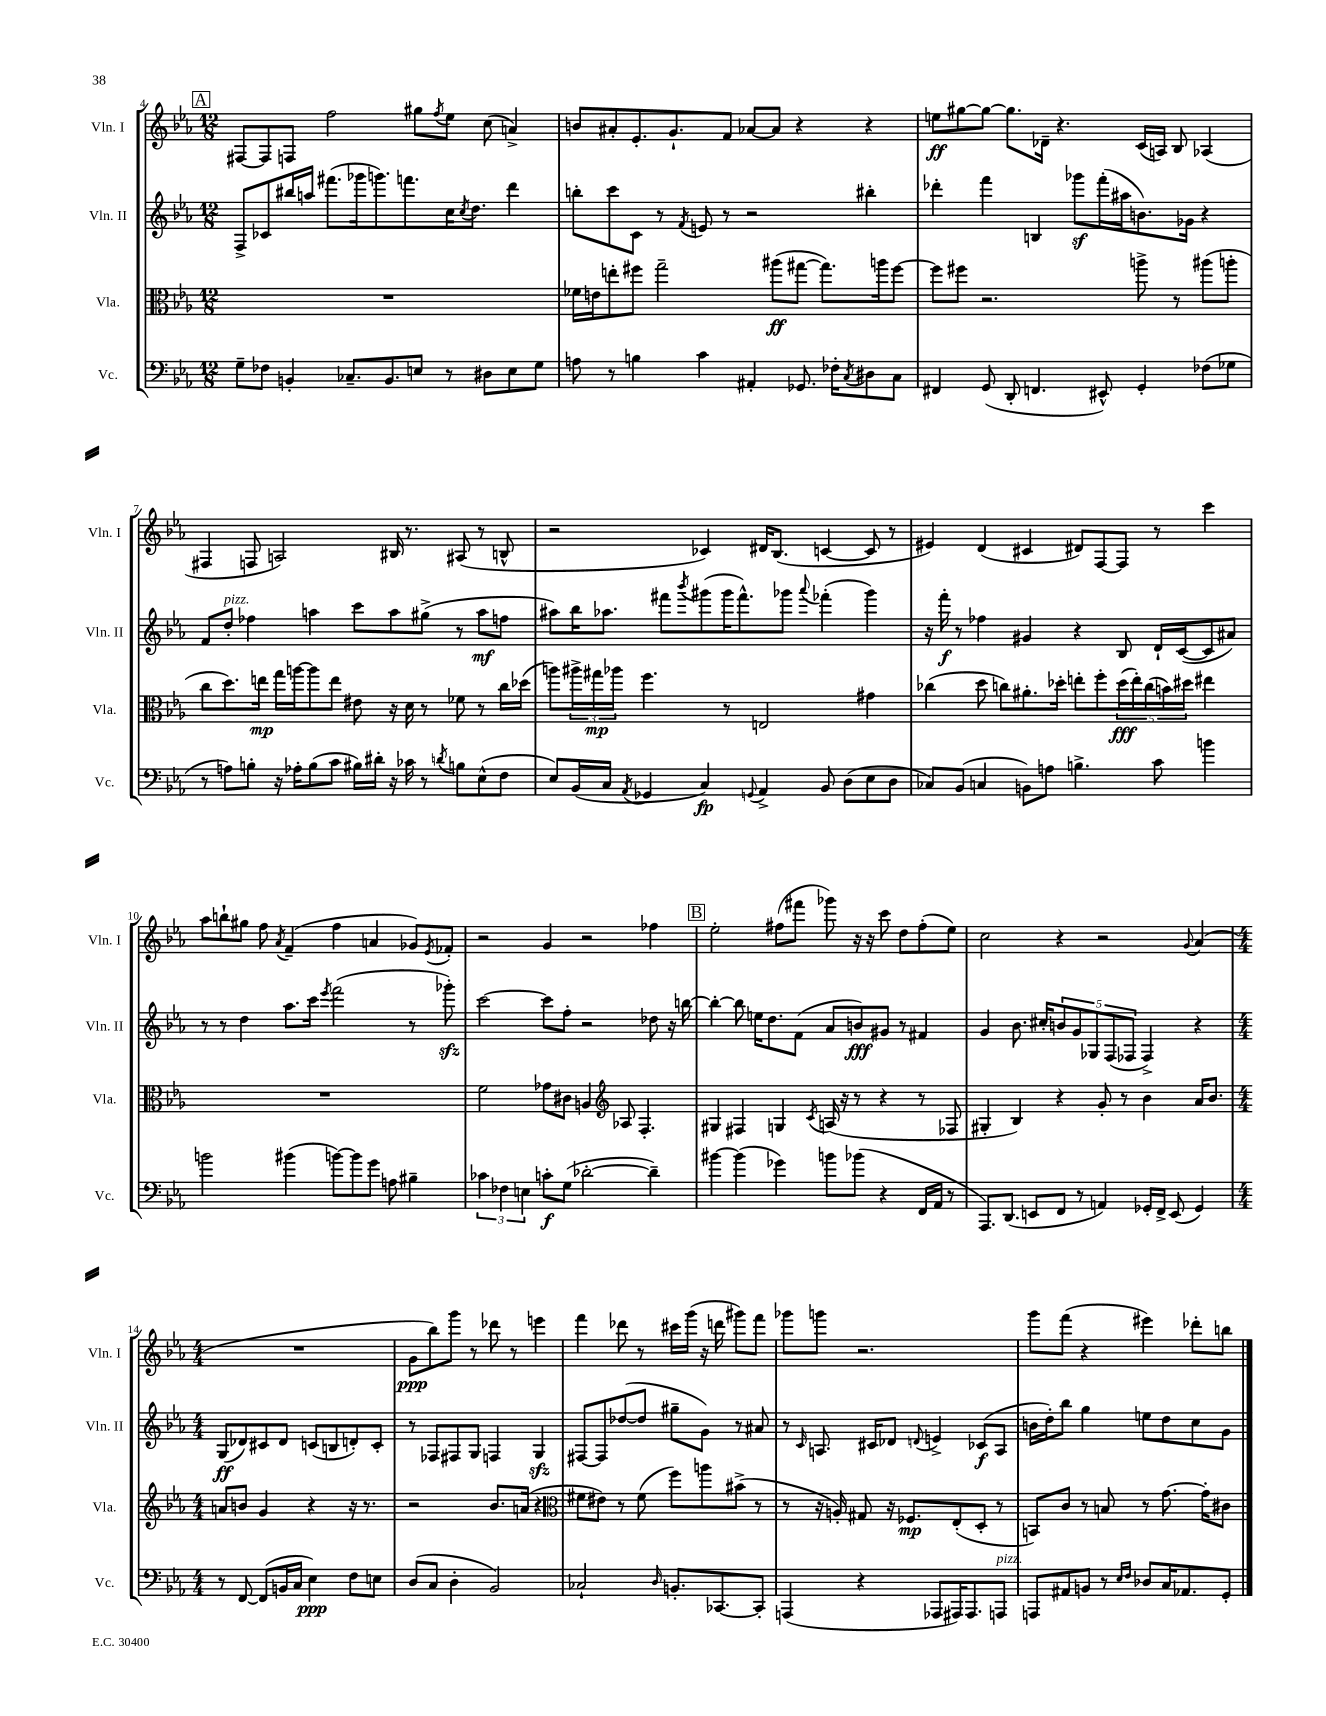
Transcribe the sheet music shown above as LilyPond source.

<<
\new StaffGroup <<
\new Staff = "s0" \with { instrumentName = "Vln. I" shortInstrumentName = "Vln. I" } {
    \clef treble \key ees \major \numericTimeSignature \time 12/8
    \mark \markup { \box "A" } fis8~ fis8 f8 f''2 gis''8 \acciaccatura { f''8 } ees''8 c''8( a'4->) |
    b'8 ais'8-. ees'8.-. g'8.-! f'8 aes'8~ aes'8 r4 r4 |
    e''8\ff gis''8~ gis''8~ gis''8. des'16-- r4. c'16( a16) bes8 aes4( |
    fis4 f8 a2) bis16 r8. ais8( r8 b8-^ |
    r2 ces'4) dis'16 bes8.( c'4~ c'8 r8 |
    eis'4) d'4( cis'4 dis'8) f8~ f8 r8 c'''4 |
    aes''8 b''8-! gis''8 f''8 \acciaccatura { aes'8 } f'4--( f''4 a'4 ges'8) \acciaccatura { ees'8 } fes'8-. |
    r2 g'4 r2 fes''4 |
    \mark \markup { \box "B" } ees''2-. fis''8( fis'''8 ges'''8) r16 r16 c'''8 d''8 fis''8-.( ees''8) |
    c''2 r4 r2 \appoggiatura { g'8 } aes'4( |
    \numericTimeSignature \time 4/4 R1 |
    g'8\ppp bes''8) g'''8 r8 des'''8 r8 e'''4 |
    f'''4 des'''8 r8 cis'''16 g'''16( r16 d'''16 gis'''8) f'''8 |
    ges'''8 g'''8 r2. |
    g'''8 f'''8( r4 eis'''4) des'''8-. b''8 \bar "|." |
}
\new Staff = "s1" \with { instrumentName = "Vln. II" shortInstrumentName = "Vln. II" } {
    \clef treble \key ees \major \numericTimeSignature \time 12/8
    \mark \markup { \box "A" } f8-> ces'8 bis''16 a''16 fis'''8.( ges'''16 g'''8.) f'''8. c''16 \acciaccatura { c''8 } d''8. d'''4 |
    b''8-. c'''8 c'8 r8 \acciaccatura { f'8 } e'8 r8 r2 bis''4-. |
    des'''4-. f'''4 b4 ges'''8\sf f'''16-.( ais''16 b'8.) ges'16 r4 |
    f'8 d''8-.^\markup { \italic "pizz." } fes''4 a''4 c'''8 a''8 gis''8->( r8 a''8\mf f''8 |
    ais''8) bes''16 aes''8. fis'''8 \acciaccatura { bes'''8 } gis'''8( gis'''16 fis'''8.-^) ges'''8 \appoggiatura { aes'''8 } fes'''4-.( ges'''4) |
    r16 f'''16-.\f r8 fes''4 gis'4 r4 bes8 d'16-! c'16~( c'8 ais'8) |
    r8 r8 d''4 aes''8. c'''16 \acciaccatura { ees'''8 } f'''2( r8 ges'''8-.\sfz) |
    c'''2~ c'''8 f''8-. r2 des''8 r16 b''16~ |
    \mark \markup { \box "B" } b''4~-. b''8 e''16 d''8. f'8( aes'8 b'8\fff) gis'8 r8 fis'4 |
    g'4 bes'8. cis''16-. \tuplet 5/4 { b'8 g'8 ges8 f8( fes8 } fes4->) r4 |
    \numericTimeSignature \time 4/4 g8\ff( des'8) cis'8 des'8 c'8( b8 d'8-.) c'8-. |
    r8 fes8 fis8 g8 f4 g4\sfz |
    fis8~ fis8 des''8~( des''8 gis''8-- g'8) r8 ais'8 |
    r8 \grace { c'16 } a8. cis'16 des'8 \appoggiatura { d'8 } e'4-> ces'8\f( a8 |
    b'16 d''16-.) bes''8 g''4 e''8 d''8 c''8 g'8 \bar "|." |
}
\new Staff = "s2" \with { instrumentName = "Vla." shortInstrumentName = "Vla." } {
    \clef alto \key ees \major \numericTimeSignature \time 12/8
    \mark \markup { \box "A" } R1. |
    fes'16 e'16 e''8-. fis''8 g''2-- ais''8\ff( gis''8~ gis''8.) a''16 fis''8~ |
    fis''8 fis''8 r2. a''8-> r8 ais''8( a''8-. |
    c''8 d''8.) e''16\mp g''16 a''16~ a''8 e''8 eis'8 r16 d'16 r8 fes'8 r8 c''16 des''16( |
    a''8) \tuplet 3/2 { ais''16-> gis''16\mp aes''16 } f''4. r8 e2 gis'4 |
    ces''4( d''8 c''8) ais'8.-. des''16-. e''8-. f''8-. \tuplet 5/4 { des''16\fff( e''16-.) c''16( b'16) dis''16 } eis''4 |
    R1. |
    f'2 ges'8 cis'8 a4 \clef treble aes8 f4.-. |
    \mark \markup { \box "B" } gis4 fis4 g4 \acciaccatura { c'8 } a16( r16 r8 r4 r8 fes8 |
    gis4-. bes4) r4 g'8-. r8 bes'4 aes'16 bes'8. |
    \numericTimeSignature \time 4/4 a'8 b'8 g'4 r4 r16 r8. |
    r2 bes'8. a'16( r4 |
    \clef alto fis'8 eis'8) r8 fis'8( f''8) a''8 bis'8->( r8 |
    r8 r16 a16-.) gis8 r16 fes8.\mp ees8-.( d8-. r8 |
    b,8) c'8 r8 b8 r8 g'8.~ g'16-. cis'8 \bar "|." |
}
\new Staff = "s3" \with { instrumentName = "Vc." shortInstrumentName = "Vc." } {
    \clef bass \key ees \major \numericTimeSignature \time 12/8
    \mark \markup { \box "A" } g8-- fes8 b,4-. ces8.-- b,8. e8 r8 dis8 e8 g8 |
    a8 r8 b4 c'4 ais,4-. ges,8. fes16-. \acciaccatura { c8 } dis8 c8 |
    fis,4 g,8( d,8-. f,4. eis,8-^) g,4-. fes8( ges8 |
    r8 a8) b8-. r16 aes16-. b8( c'8 bis16) dis'16-. r16 ces'16 r8 \acciaccatura { d'8 } b8 ees8-^( f8 |
    ees8) bes,16( c16 \acciaccatura { aes,8 } ges,4 c4\fp) \appoggiatura { g,8 } aes,4-> bes,8 d8( ees8 d8 |
    ces8) bes,8( c4 b,8) a8 b4.-> c'8 b'4 |
    b'2 bis'4( b'8~) b'8 g'8 a8 bis4-- |
    \tuplet 3/2 { ces'4 fes4 e4 } c'8-.\f g8( des'2~-. des'4--) |
    \mark \markup { \box "B" } bis'4~ bis'4( ges'4) b'8 bes'8( r4 f,16 aes,16 r8 |
    aes,,8.) d,8.( e,8 f,8 r8 a,4) ges,16-. f,16-> e,8( ges,4) |
    \numericTimeSignature \time 4/4 r8 f,8~ f,8( b,16 c16 ees4\ppp) f8 e8 |
    d8( c8 d4-. bes,2) |
    ces2-! \grace { d16 } b,8.-. ces,8.~ ces,8-. |
    a,,4( r4 aes,,8 ais,,16) ais,,8. a,,8^\markup { \italic "pizz." } |
    a,,8 ais,8 b,8 r8 \grace { ees16 f16 } des8 c16 aes,8. g,8-. \bar "|." |
}
>>
>>
\layout { \context { \Score currentBarNumber = #4 } }
